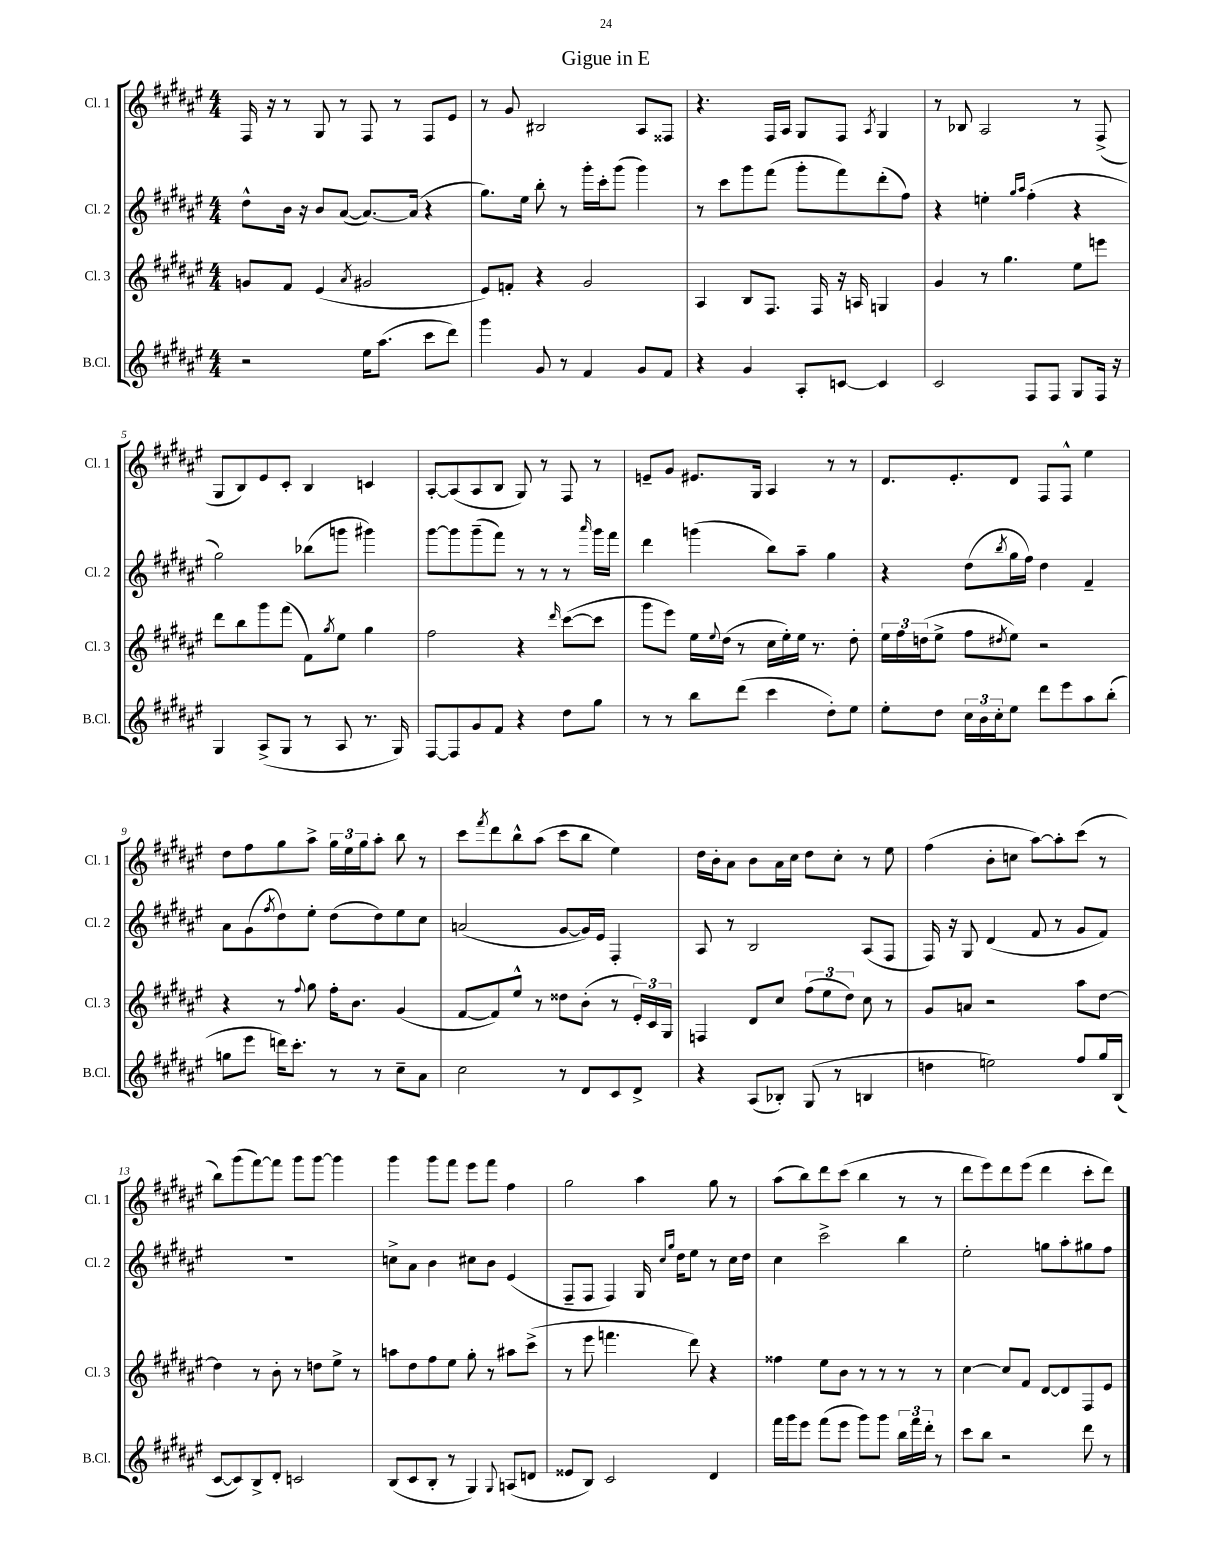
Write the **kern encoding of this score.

**kern	**kern	**kern	**kern
*staff4	*staff3	*staff2	*staff1
*clefG2	*clefG2	*clefG2	*clefG2
*k[f#c#g#d#a#e#]	*k[f#c#g#d#a#e#]	*k[f#c#g#d#a#e#]	*k[f#c#g#d#a#e#]
*M4/4	*M4/4	*M4/4	*M4/4
2r	8g/L	8dd#^^\L	16F#/
.	.	.	16r
.	8f#/J	16b\Jk	8r
.	.	16r	.
.	(4e#/	8b/L	8G#/
.	.	([8a#/J	8r
.	8qa#/	.	.
16ee#\LK	2g#/	8.a#/_L)	8F#/
(8.aa#\J	.	.	.
.	.	.	8r
.	.	(16a#/]Jk	.
8ccc#\L	.	4r	8F#/L
8ddd#\J)	.	.	8e#/J
=	=	=	=
4ggg#\	8e#/L)	8.gg#\L)	8r
.	8f'/J	.	8g#/
.	.	16ee#\Jk	.
8g#/	4r	8bb'\	2B#/
8r	.	8r	.
4f#/	2g#/	16ggg#'\LL	.
.	.	16ccc#'\J	.
.	.	(8ggg#\J	.
8g#/L	.	4ggg#\)	8A#/L
8f#/J	.	.	8F##/J
=	=	=	=
4r	4A#/	8r	4.r
.	.	8ccc#\L	.
4g#/	8B/L	8ggg#\	.
.	8.F#/J	(8fff#\J	16F#/LL
.	.	.	16A#/JJ
8A#'/L	.	8ggg#'\L	8G#/L
.	16F#/	.	.
[8c/J	16r	8fff#\)	8F#/J
.	16A/	.	.
.	.	.	8qA#/
4c/]	4G/	(8ddd#'\	4G#/
.	.	8ff#\J)	.
=	=	=	=
2c#/	4g#/	4r	8r
.	.	.	8B-/
.	8r	4ee'\	2A#/
.	4.gg#\	.	.
.	.	16qqgg#/LL	.
.	.	16qqaa#/JJ	.
8F#/L	.	(4ff#'\	.
8F#/J	.	.	.
8G#/L	8ee#\L	4r	8r
16F#/Jk	8eee\J	.	(8F#^/
16r	.	.	.
=	=	=	=
4G#/	8ddd#\L	2gg#\)	8G#/L
.	8bb\	.	8B/)
(8A#^/L	8ggg#\	.	8e#/
8G#/J	(8fff#\J	.	8c#'/J
8r	8f#\L)	(8bb-\L	4B/
.	8qgg#/	.	.
8A#/	8ee#\J	8ggg\J	.
8.r	4gg#\	4ggg#\)	4c/
16G#/)	.	.	.
=	=	=	=
[8F#/L	2ff#\	[8ggg#\L	[8A#'/L
8F#/]	.	8ggg#\]	(8A#/]
8g#/	.	(8ggg#~\	8A#/
8f#/J	.	8fff#\J)	8B/J
4r	4r	8r	8G#/)
.	.	8r	8r
.	16qqddd#/	.	.
8dd#\L	([8ccc#\L	8r	8F#/
.	.	16qqaaa#/	.
8gg#\J	8ccc#\]J	16ggg#\LL	8r
.	.	16fff#\JJ	.
=	=	=	=
8r	8ggg#\L	4ddd#\	8e~/L
8r	8eee#\J)	.	8g#/J
8bb\L	16ee#\LL	(4ggg\	8.e#/L
.	8qqee#/	.	.
.	(16dd#\JJ	.	.
(8ddd#\J	8r	.	.
.	.	.	16G#/Jk
4ccc#\	16cc#\LL	8bb\L)	4A#/
.	16ee#'\)	.	.
.	16ee#\JJ	8aa#~\J	.
.	8.r	.	.
8dd#'\L)	.	4gg#\	8r
8ee#\J	8dd#'\	.	8r
=	=	=	=
8ee#'\L	24ee#\LL	4r	8.d#/L
.	24ff#\	.	.
.	(24dd\J	.	.
8dd#\J	8ee#^\J	.	.
.	.	.	8.e#'/
24cc#\LL	8ff#\L	(8dd#\L	.
24b\	.	.	.
24cc#'\J	.	.	.
.	8qdd#/	8qbb/	.
8ee#\J	8ee#\J)	16gg#\L	8d#/J
.	.	16ff#\JJ)	.
8ddd#\L	2r	4dd#\	8F#/L
8eee#\	.	.	8F#^^/J
8aa#\	.	4f#~/	4ee#\
(8bb'\J	.	.	.
=	=	=	=
8gg\L	4r	8a#\L	8dd#\L
8eee#\J	.	(8g#\	8ff#\
.	.	8qff#/	.
16ddd\LK)	8r	8dd#\)	8gg#\
8.ccc#'\J	.	.	.
.	8qqff#/	.	.
.	8gg#\	8ee#'\J	8aa#^\J
8r	16ff#'\LK	(8dd#\L	24gg#\LL
.	.	.	24ee#\
.	8.b\J	.	.
.	.	.	24gg#\J
8r	.	8dd#\)	8aa#'\J
8cc#~\L	(4g#/	8ee#\	8bb\
8a#\J	.	8cc#\J	8r
=	=	=	=
2cc#\	[8f#/L	(2a/	8ccc#\L
.	.	.	8qfff#/
.	8f#/])	.	8ddd#\
.	8ee#^^/J	.	8bb^^\
.	8r	.	(8aa#\J
8r	8dd##\L	[8g#/L	8ccc#\L
8d#/L	(8b'\J	16g#/]L)	8bb\J
.	.	16e#/JJ	.
8c#/	8r	4F#'/	4ee#\)
8d#^/J	24e#'/LL)	.	.
.	24c#/	.	.
.	24G#/JJ	.	.
=	=	=	=
4r	4F/	8A#/	16dd#\LL
.	.	.	16b'\J
.	.	8r	8a#\J
(8A#/L	8d#/L	2B/	8b\L
8B-'/J)	8cc#/J	.	16a#\L
.	.	.	16cc#\JJ
(8G#/	(12ff#\L	.	8dd#\L
.	12ee#\	.	.
8r	.	.	8cc#'\J
.	12dd#\J)	.	.
4B/	8cc#\	(8A#/L	8r
.	8r	8F#/J	8ee#\
=	=	=	=
4dd\	8g#/L	16F#/)	(4ff#\
.	.	16r	.
.	8a/J	8G#/	.
2ee\)	2r	(4d#/	8b'\L
.	.	.	8cc\J
.	.	8f#/	[8aa#\L)
.	.	8r	8aa#'\]
8ff#/L	8aa#\L	8g#/L	(8ccc#\J
16gg#/L	[8dd#\J	8f#/J)	8r
(16B/JJ	.	.	.
=	=	=	=
[8c#/L	4dd#\]	1r	8bb\L)
8c#/])	.	.	(8ggg#\
8B^/	8r	.	[8fff#\)
8d#'/J	8b'\	.	8fff#\]J
2c/	8r	.	8ggg#\L
.	8dd\L	.	[8ggg#\J
.	8ee#^\J	.	4ggg#\]
.	8r	.	.
=	=	=	=
(8B/L	8aa\L	8cc^\L	4ggg#\
8c#/	8dd#\	8a#\J	.
8B'/J	8ff#\	4b\	8ggg#\L
8r	8ee#\J	.	8fff#\J
4G#/)	8gg#'\	8cc#\L	8eee#\L
.	8r	8b\J	8fff#\J
8qqG#/	.	.	.
(8A/L	8aa#\L	(4e#/	4ff#\
8d/J	(8ccc#^\J	.	.
=	=	=	=
8e##/L	8r	8F#~/L	2gg#\
8B/J)	8eee#\	8F#/J	.
2c#/	4.fff\	4F#/)	.
.	.	16G#/	4aa#\
.	.	16qqcc#/LL	.
.	.	16qqgg#/JJ	.
.	.	16dd#\LK	.
.	8ddd#\)	8ee#\J	.
4d#/	4r	8r	8gg#\
.	.	16cc#\LL	8r
.	.	16dd#\JJ	.
=	=	=	=
16fff#\LL	4ff##\	4cc#\	(8aa#\L
16ggg#\J	.	.	.
8eee#\J	.	.	8bb\)
(8fff#\L	8ee#\L	2ccc#^\	8ddd#\
8eee#\J	8b\J	.	(8ccc#\J
8ggg#\L)	8r	.	4bb\
8ggg#\J	8r	.	.
24bb\LL	8r	4bb\	8r
24fff#\	.	.	.
24ddd#'\JJ	.	.	.
8r	8r	.	8r
=	=	=	=
8ccc#\L	[4cc#\	2ee#'\	8ddd#\L
8bb\J	.	.	8eee#\)
2r	8cc#/]L	.	8ddd#\
.	8f#/J	.	(8eee#\J
.	[8d#/L	8gg\L	4ddd#\
.	8d#/]	8aa#'\	.
8ddd#\	8F#/	8gg#\	8ccc#'\L
8r	8e#/J	8ff#\J	8ddd#\J)
==	==	==	==
*-	*-	*-	*-
